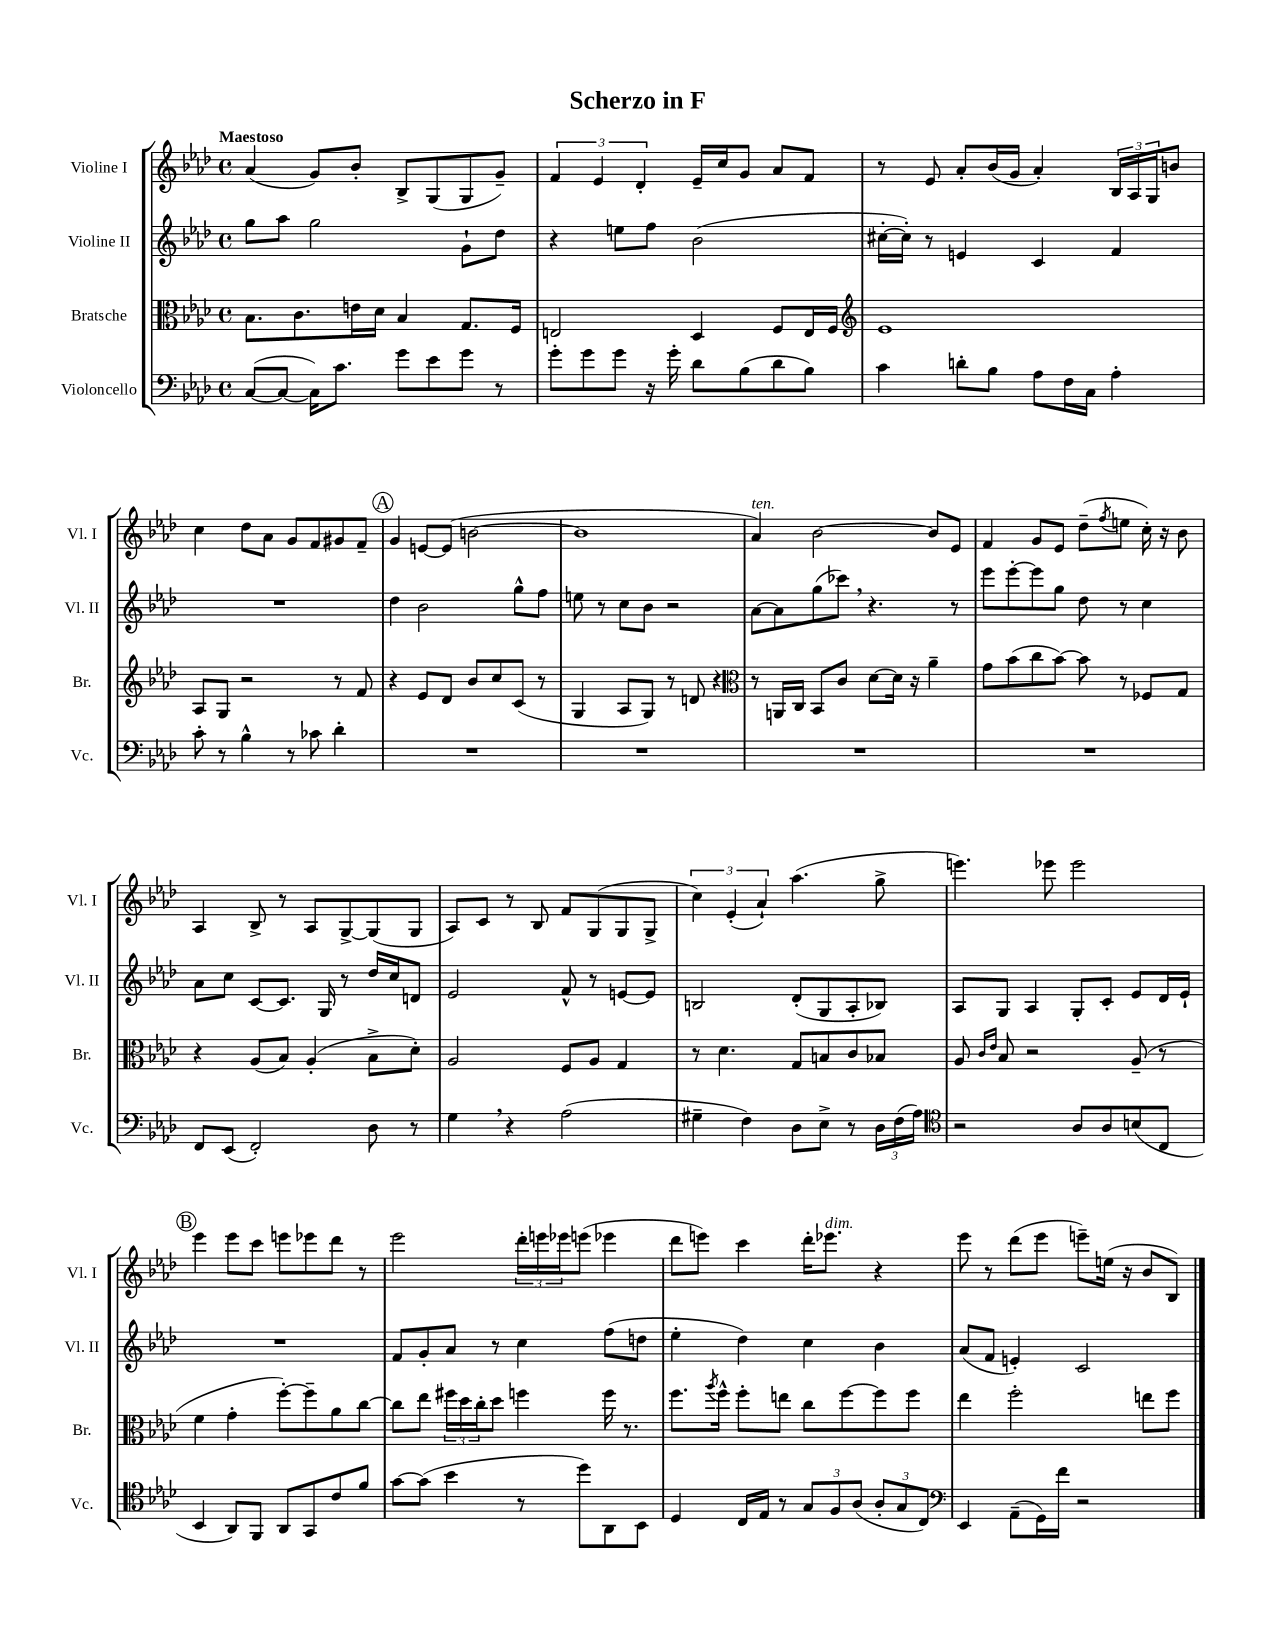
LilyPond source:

\header { title = "Scherzo in F" }
<<
\new StaffGroup <<
\new Staff = "s0" \with { instrumentName = "Violine I" shortInstrumentName = "Vl. I" } {
    \clef treble \key aes \major \defaultTimeSignature \time 4/4 \tempo "Maestoso"
    aes'4( g'8) bes'8-. bes8-> g8( g8 g'8--) |
    \tuplet 3/2 { f'4 ees'4 des'4-. } ees'16-- c''16 g'8 aes'8 f'8 |
    r8 ees'8 aes'8-. bes'16( g'16 aes'4-.) \tuplet 3/2 { bes16 aes16 g16 } b'8 |
    c''4 des''8 aes'8 g'8 f'8 gis'8 f'8-- |
    \mark \markup { \circle "A" } g'4 e'8~ e'8( b'2~ |
    b'1 |
    aes'4^\markup { \italic "ten." }) bes'2~ bes'8 ees'8 |
    f'4 g'8 ees'8 des''8--( \acciaccatura { f''8 } e''8 c''16-.) r16 bes'8 |
    aes4 bes8-> r8 aes8 g8~-> g8( g8 |
    aes8) c'8 r8 bes8 f'8 g8( g8 g8-> |
    \tuplet 3/2 { c''4) ees'4-.( aes'4-!) } aes''4.( g''8-> |
    e'''4.) ees'''8 ees'''2 |
    \mark \markup { \circle "B" } ees'''4 ees'''8 c'''8 e'''8 ees'''8 des'''8 r8 |
    ees'''2 \tuplet 3/2 { des'''16-. e'''16 ees'''16 } e'''8( ees'''4 |
    des'''8 e'''8) c'''4 des'''16-. ees'''8.^\markup { \italic "dim." } r4 |
    ees'''8 r8 des'''8( ees'''8 e'''8--) e''16( r16 bes'8 bes8) \bar "|." |
}
\new Staff = "s1" \with { instrumentName = "Violine II" shortInstrumentName = "Vl. II" } {
    \clef treble \key aes \major \defaultTimeSignature \time 4/4
    g''8 aes''8 g''2 g'8-! des''8 |
    r4 e''8 f''8 bes'2( |
    cis''16~-. cis''16-.) r8 e'4 c'4 f'4 |
    R1 |
    \mark \markup { \circle "A" } des''4 bes'2 g''8-^ f''8 |
    e''8 r8 c''8 bes'8 r2 |
    aes'8~ aes'8 g''8( ces'''8) \breathe r4. r8 |
    ees'''8 ees'''8~-. ees'''8 g''8 des''8 r8 c''4 |
    aes'8 c''8 c'8~ c'8. g16 r8 des''16 c''16 d'8 |
    ees'2 f'8-^ r8 e'8~ e'8 |
    b2 des'8-.( g8 aes8-. bes8) |
    aes8 g8 aes4 g8-. c'8-. ees'8 des'16 ees'16-! |
    \mark \markup { \circle "B" } R1 |
    f'8 g'8-. aes'8 r8 c''4 f''8( d''8 |
    ees''4-. des''4) c''4 bes'4 |
    aes'8( f'8 e'4-.) c'2 \bar "|." |
}
\new Staff = "s2" \with { instrumentName = "Bratsche" shortInstrumentName = "Br." } {
    \clef alto \key aes \major \defaultTimeSignature \time 4/4
    bes8. c'8. e'16 des'16 bes4 g8. f16 |
    e2 des4 f8 e16 f16 |
    \clef treble ees'1 |
    aes8 g8 r2 r8 f'8 |
    \mark \markup { \circle "A" } r4 ees'8 des'8 bes'8 c''8 c'8( r8 |
    g4 aes8 g8) r8 d'8 r4 |
    \clef alto r8 a,16 c16 bes,8 c'8 des'8~ des'16 r16 aes'4-- |
    g'8 bes'8( c''8 bes'8~) bes'8 r8 fes8 g8 |
    r4 aes8( bes8) aes4-.( bes8-> des'8-.) |
    aes2 f8 aes8 g4 |
    r8 des'4. g8 b8 c'8 bes8 |
    aes8 \grace { c'16 ees'16 } bes8 r2 aes8--( r8 |
    \mark \markup { \circle "B" } f'4 g'4-. f''8~-.) f''8-- aes'8 c''8~ |
    c''8 ees''8 \tuplet 3/2 { fis''16 des''16 c''16-. } des''8 f''4 f''16 r8. |
    f''8. \acciaccatura { aes''8 } f''16-^ f''8-. e''8 c''8 f''8~ f''8 f''8 |
    ees''4 f''2-. e''8 f''8 \bar "|." |
}
\new Staff = "s3" \with { instrumentName = "Violoncello" shortInstrumentName = "Vc." } {
    \clef bass \key aes \major \defaultTimeSignature \time 4/4
    c8~( c8~ c16) c'8. g'8 ees'8 g'8 r8 |
    g'8-. g'8 g'8 r16 g'16-. des'8 bes8( des'8 bes8) |
    c'4 d'8-. bes8 aes8 f16 c16 aes4-. |
    c'8-. r8 bes4-^ r8 ces'8 des'4-. |
    \mark \markup { \circle "A" } R1 |
    R1 |
    R1 |
    R1 |
    f,8 ees,8( f,2-.) des8 r8 |
    g4 \breathe r4 aes2( |
    gis4-- f4) des8 ees8-> r8 \tuplet 3/2 { des16 f16( aes16) } |
    \clef tenor r2 aes8 aes8 b8( c8 |
    \mark \markup { \circle "B" } bes,4 aes,8) f,8 aes,8 g,8 c'8 f'8 |
    g'8~ g'8( bes'4 r8 des''8) aes,8 bes,8 |
    des4 c16 ees16 r8 \tuplet 3/2 { g8 f8 aes8( } \tuplet 3/2 { aes8-. g8 c8) } |
    \clef bass ees,4 aes,8--( g,16) f'16 r2 \bar "|." |
}
>>
>>
\layout { \context { \Score \remove "Bar_number_engraver" } }
